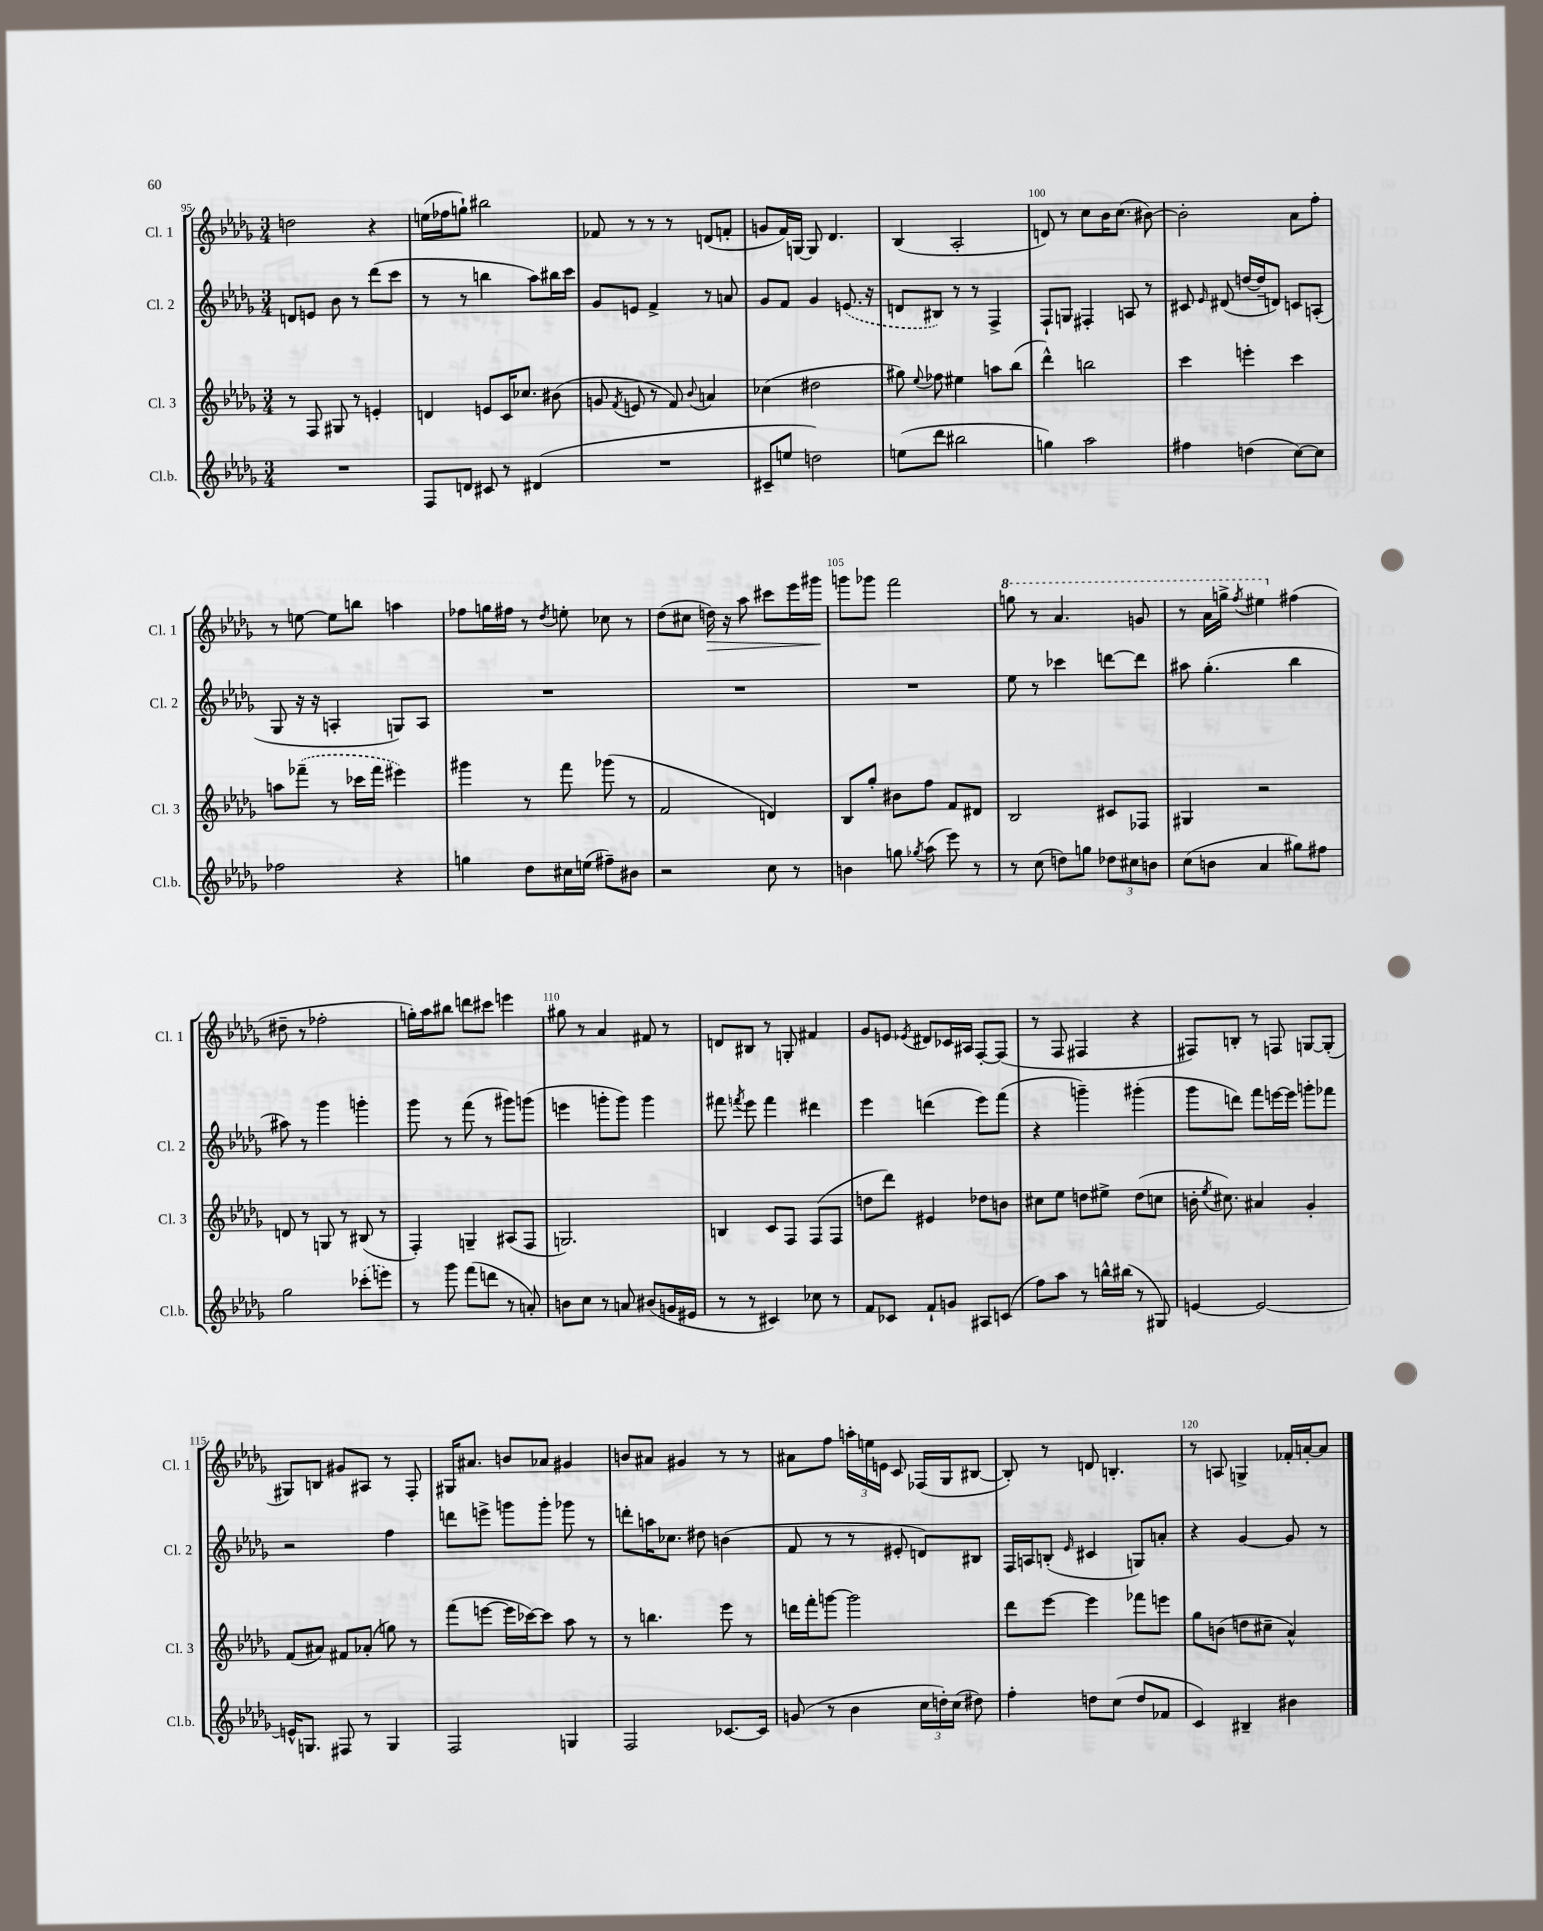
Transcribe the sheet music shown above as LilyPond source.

<<
\new StaffGroup <<
\new Staff = "s0" \with { instrumentName = "Cl. 1" shortInstrumentName = "Cl. 1" } {
    \clef treble \key des \major \numericTimeSignature \time 3/4
    \autoBeamOff d''2 r4 |
    e''16[( fes''16 g''8]-!) bis''2 |
    fes'8 r8 r8 r8 d'8[( f'8]-. |
    g'8[ f'16) g16]~ g8 des'4. |
    bes4( aes2-. |
    d'8) r8 c''8[ bes'16 c''8.]( bis'8~) |
    bis'2-. aes'8[ f''8]-. |
    r8 e''8~ e''8[ b''8] a''4 |
    fes''8[ g''16 fis''16] r8 \acciaccatura { des''8 } e''8-. ces''8 r8 |
    des''8[( cis''8] d''16\>) r16 aes''8 cis'''8[ ees'''16 gis'''16]\! |
    g'''8[ ges'''8] f'''2 |
    \ottava #1 g'''8 r8 aes''4. g''8 |
    r8 aes''16[ g'''16]-> \acciaccatura { f'''8 } eis'''4 \ottava #0 fis''4( |
    dis''8-- r8 fes''2-. |
    g''16[-.) aes''16 bis''8] d'''8[ cis'''8] e'''4 |
    gis''8 r8 aes'4 fis'8 r8 |
    d'8[ bis8] r8 g8-. fis'4 |
    ges'8[ e'8] \acciaccatura { ees'8 } dis'8[ ces'16 ais16] f8[~-. f8]( |
    r8 f8 fis4 r4 |
    fis8[) b8]-. r8 f8 g8[~ g8]-.( |
    gis8[) b8] gis'8[ ais8] r8 f8-. |
    gis16[ ais'8.] b'8[ aes'8] gis'4 |
    b'8[ ais'8] gis'4 r8 r8 |
    ais'8[ f''8] \tuplet 3/2 { a''16[-. e''16 e'16] } c'8 fes16[( ges16 bis8]~ |
    bis8-.) r8 d'8 b4.-. |
    r8 a8 g4-> fes'16[-. a'16~-. a'8] \bar "|." |
}
\new Staff = "s1" \with { instrumentName = "Cl. 2" shortInstrumentName = "Cl. 2" } {
    \clef treble \key des \major \numericTimeSignature \time 3/4
    \autoBeamOff d'8[ e'8] bes'8 r8 des'''8[( c'''8] |
    r8 r8 b''4 aes''8[) bis''16 c'''16] |
    ges'8[ e'8] f'4-> r8 a'8 |
    ges'8[ f'8] ges'4 \once \slurDashed e'8.( r16 |
    d'8[ bis8]) r8 r8 f4-> |
    f8[-! g8] fis4-. a8 r8 |
    cis'8 \grace { ees'16 } dis'8( d''16[~ d''16-- d'8]) c'8[ a8]-.( |
    ges8 r16 r16 a4-. g8[) a8] |
    R2. |
    R2. |
    R2. |
    ees''8 r8 ces'''4 d'''8[~ d'''8] |
    ais''8 ges''4.-.( bes''4 |
    ais''8) r8 ges'''4 g'''4-. |
    ges'''8 r8 f'''8( r8 gis'''8[) g'''8]( |
    e'''4 g'''8[-. g'''8]) g'''4 |
    fis'''8 \acciaccatura { f'''8 } ees'''8 f'''4 dis'''4 |
    ees'''4 d'''4( ees'''8[) f'''8]( |
    r4 g'''4--) gis'''4-.( |
    ges'''8[ d'''8]) f'''8[ e'''16~ e'''16] g'''8[-. fes'''8] |
    r2 f''4 |
    d'''8[ e'''8]-> g'''8[ g'''8]-. ges'''8 r8 |
    d'''8[-. a''16 ces''8.] dis''8 b'4( |
    f'8 r8 r8 eis'8-. d'8[) bis8] |
    f16[ a16 b8]-.( \grace { ees'16 } cis'4 g8[) a'8]-. |
    r4 ges'4~ ges'8 r8 \bar "|." |
}
\new Staff = "s2" \with { instrumentName = "Cl. 3" shortInstrumentName = "Cl. 3" } {
    \clef treble \key des \major \numericTimeSignature \time 3/4
    \autoBeamOff r8 f8 gis8 r8 e'4-. |
    d'4 e'8[ c'16 ces''8.] bis'8( |
    g'8 \acciaccatura { f'8 } e'8 r8 f'8) \appoggiatura { bes'8 } a'4 |
    ces''4( dis''2 |
    gis''8) \appoggiatura { ees''8 } fes''8 eis''4 a''8[ bes''8]( |
    des'''4-^) b''2 |
    c'''4 e'''4-. c'''4 |
    a''8[ \once \slurDashed fes'''8]--( r8 ces'''16[ fes'''16] eis'''4) |
    gis'''4 r8 f'''8 ges'''8( r8 |
    f'2 d'4) |
    bes8[ ges''8]-. bis'8[ f''8] f'8[ dis'8] |
    bes2 cis'8[ fes8] |
    gis4 r2 |
    d'8 r8 g8 r8 bis8( r8 |
    f4-.) g4-- ais8[( f8] |
    g2.) |
    b4 c'8[ f8] f8[( f8] |
    d''8[ des'''8]) eis'4 des''8[ b'8] |
    cis''8[ ees''8] d''8[ eis''8]-> d''8[( c''8] |
    b'16-. \acciaccatura { ees''8 } cis''8.) ais'4 ges'4-. |
    f'8[( ais'8]) fis'8[ aes'8]-.( g''8) r8 |
    f'''8[( e'''8]~ e'''16[ ces'''16~) ces'''8] aes''8 r8 |
    r8 b''4. ees'''8 r8 |
    d'''16[ f'''16-. g'''8]~ g'''2 |
    des'''8[ ees'''8]~ ees'''4 fes'''8[ e'''8] |
    ges''8[ b'8]( d''8[ cis''8]-- aes'4-^) \bar "|." |
}
\new Staff = "s3" \with { instrumentName = "Cl.b." shortInstrumentName = "Cl.b." } {
    \clef treble \key des \major \numericTimeSignature \time 3/4
    \autoBeamOff R2. |
    f8[ d'8] cis'8 r8 dis'4( |
    R2. |
    cis'8[-- e''8] d''2) |
    e''8[( des'''8] bis''2 |
    g''4) aes''2 |
    fis''4 d''4( c''8[~) c''8] |
    fes''2 r4 |
    g''4 des''8[ cis''16 e''16]( fis''8[--) bis'8] |
    r2 c''8 r8 |
    b'4 g''8 \acciaccatura { ges''8 } aes''8( ees'''8) r8 |
    r8 c''8( d''8[) g''8] \tuplet 3/2 { des''8[ cis''8 b'8] } |
    c''8[( b'8] aes'4 gis''8[) fis''8] |
    ges''2 \once \slurDashed ces'''8[-.( e'''8]) |
    r8 ges'''8 f'''8[( d'''8] r8 a'8-.) |
    b'8[ c''8] r8 a'8 bis'8[( g'16 eis'16] |
    r8 r8 cis'4) ces''8 r8 |
    f'8[ ces'8] f'8[-! g'8] ais8[ c'8]( |
    f''8[) aes''8] r8 b''16[-^ bis''16]( r8 gis8) |
    e'4~ e'2~ |
    e'16[-^ g8.] fis8 r8 g4 |
    f2 g4 |
    f2 ces'8.[~ ces'16] |
    g'8( r8 bes'4 \tuplet 3/2 { c''16[ d''16-.) c''16]( } dis''8) |
    f''4-. d''8[ c''8]( d''8[ fes'8] |
    c'4) bis4-- bis'4 \bar "|." |
}
>>
>>
\layout { \context { \Score currentBarNumber = #95 \override BarNumber.break-visibility = ##(#f #t #t) barNumberVisibility = #(every-nth-bar-number-visible 5) } }
